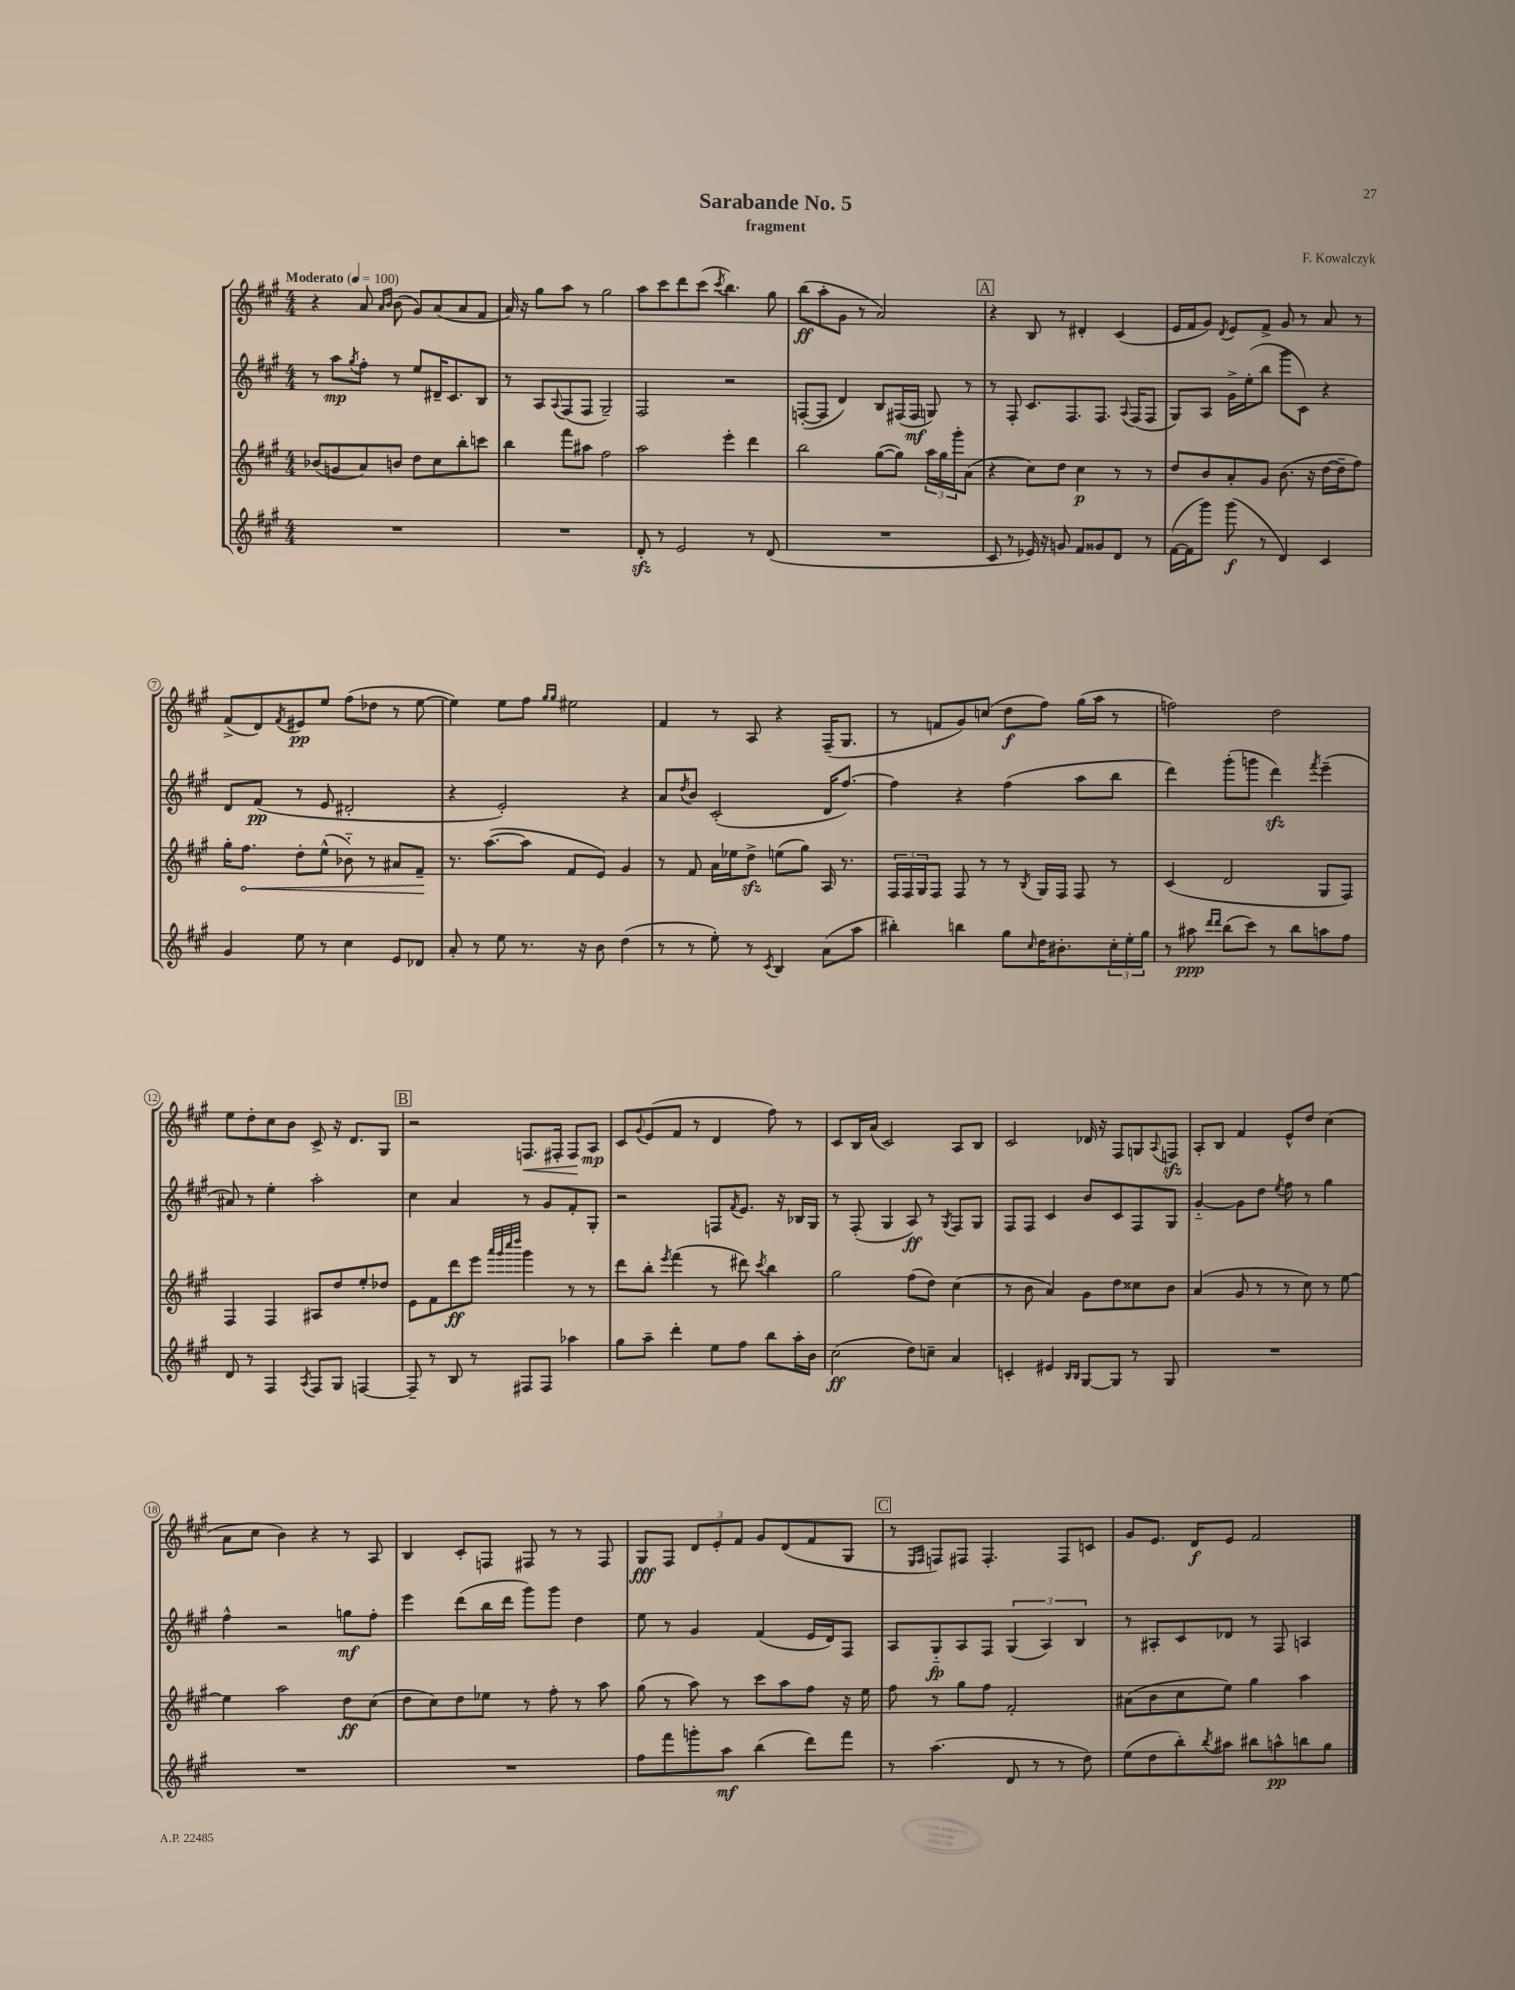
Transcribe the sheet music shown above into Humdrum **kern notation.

**kern	**dynam	**kern	**dynam	**kern	**dynam	**kern	**dynam
*part4	*part4	*part3	*part3	*part2	*part2	*part1	*part1
*staff4	*staff4	*staff3	*staff3	*staff2	*staff2	*staff1	*staff1
*clefG2	*	*clefG2	*	*clefG2	*	*clefG2	*
*k[f#c#g#]	*	*k[f#c#g#]	*	*k[f#c#g#]	*	*k[f#c#g#]	*
*M4/4	*	*M4/4	*	*M4/4	*	*M4/4	*
*MM100	*	*MM100	*	*MM100	*	*MM100	*
=1	=1	=1	=1	=1	=1	=1	=1
!	!	!	!	!	!	!LO:TX:a:B:t=Moderato	!
1r	.	(8b-X/L	.	8r	.	4r	.
.	.	8gn/	.	8aa\L	mp	.	.
.	.	.	.	8qgg#/	.	.	.
.	.	8a/)	.	8ff#'\J	.	8a/	.
.	.	.	.	.	.	16qqa/LL	.
.	.	.	.	.	.	16qqb/JJ	.
.	.	8bn/J	.	8r	.	(8b\	.
.	.	8dd\L	.	8ee/L	.	8g#/L)	.
.	.	8cc#\	.	16d#X~/K	.	(8a/	.
.	.	.	.	8.c#/	.	.	.
.	.	8bb'\	.	.	.	8a/	.
.	.	8cccn\J	.	8B/J	.	8f#/J	.
=2	=2	=2	=2	=2	=2	=2	=2
1r	.	4bb\	.	8r	.	16a/)	.
.	.	.	.	.	.	16r	.
.	.	.	.	8A/L	.	8gg#\L	.
.	.	.	.	8qqA/	.	.	.
.	.	8fff#\L	.	(8F#/	.	8aa\J	.
.	.	8aa#X\J	.	8F#/J	.	8r	.
.	.	2ff#\	.	2G#~/)	.	2gg#\	.
=3	=3	=3	=3	=3	=3	=3	=3
8dzz'/	.	2aa\	.	2F#/	.	8aa\L	.
8r	.	.	.	.	.	8ccc#\	.
2e/	.	.	.	.	.	8ddd\	.
.	.	.	.	.	.	(8ccc#\J	.
.	.	.	.	.	.	8qccc#/	.
.	.	4eee'\	.	2r	.	4.bb\)	.
8r	.	4ddd\	.	.	.	.	.
(8d/	.	.	.	.	.	8gg#\	.
=4	=4	=4	=4	=4	=4	=4	=4
1r	.	2bb\	.	([8Fn'/L	.	(8bb\L	ff
.	.	.	.	8F/J]	.	8aa'\	.
.	.	.	.	4d/)	.	8g#\J	.
.	.	.	.	.	.	8r	.
.	.	([8gg#\L	.	8B/L	.	2a/)	.
.	.	8gg#\J])	.	(16F#X/L	.	.	.
.	.	.	.	16F#/JJ	mf	.	.
.	.	24aa\LL	.	8Gn/)	.	.	.
.	.	24gg#\	.	.	.	.	.
.	.	24ggg#'\J	.	.	.	.	.
.	.	(8a\J	.	8r	.	.	.
!!LO:REH:place=s1:t=A
=5	=5	=5	=5	=5	=5	=5	=5
8c#/	.	4r	.	8r	.	4r	.
8r	.	.	.	8F#'/	.	.	.
16e-X/)	.	8cc#\L)	.	8.c#/L	.	8B/	.
16r	.	.	.	.	.	.	.
8gn/	.	8dd\J	.	.	.	8r	.
.	.	.	.	8.F#/	.	.	.
8f#/L	.	4cc#\	p	.	.	4d#X'/	.
8g##X/	.	.	.	8.F#/J	.	.	.
8d/J	.	8r	.	.	.	(4c#/	.
.	.	.	.	8qqA/	.	.	.
.	.	.	.	(16F#/KL	.	.	.
8r	.	8r	.	8F#/J	.	.	.
=6	=6	=6	=6	=6	=6	=6	=6
([16f#\LL	.	8dd/L	.	8G#/L)	.	16e/LL	.
16f#\J]	.	.	.	.	.	16f#/J	.
8ggg#\J)	.	8b/	.	8A/J	.	8g#/J)	.
.	.	.	.	.	.	8qd/	.
(8ggg#\	f	8a'/	.	16g#^\LL	.	8e/L	.
.	.	.	.	(16ee'\J	.	.	.
8r	.	8g#/J	.	8bb\J	.	8f#^/J	.
4d/)	.	(8.b\	.	8ggg#\L	.	8g#/	.
.	.	.	.	8c#\J)	.	8r	.
.	.	16r	.	.	.	.	.
4c#/	.	[16dd\LL	.	4r	.	8a/	.
.	.	16dd~\J]	.	.	.	.	.
.	.	8ff#\J)	.	.	.	8r	.
!!LO:LB:g=z
=7	=7	=7	=7	=7	=7	=7	=7
4g#/	.	16gg#'\KL	.	8d/L	.	(8f#^/L	.
!	!	!	!LO:HP:b	!	!	!	!
.	.	8.ff#\J	<	.	.	.	.
.	.	.	.	(8f#/J	pp	8d/)	.
.	.	.	.	.	.	8qf#/	.
8ee\	.	8dd'\L	.	8r	.	8e#X/	pp
8r	.	(8ee^^\J	.	8e/	.	8ee/J	.
4cc#\	.	8b-X\)	.	2d#X'/	.	(8ff#\L	.
.	.	8r	.	.	.	8dd-X\J	.
8e/L	.	8a#X/L	.	.	.	8r	.
8d-X/J	.	8f#~/J	.	.	.	[8ee\	.
.	.	.	[	.	.	.	.
=8	=8	=8	=8	=8	=8	=8	=8
8a'/	.	8.r	.	4r	.	4ee\])	.
8r	.	.	.	.	.	.	.
.	.	([8.aa\L	.	.	.	.	.
8ee\	.	.	.	2e'/)	.	8ee\L	.
8.r	.	8aa\J]	.	.	.	8ff#\J	.
.	.	.	.	.	.	16qqgg#/LL	.
.	.	.	.	.	.	16qqgg#/JJ	.
.	.	8f#/L	.	.	.	2ee#X\	.
16r	.	.	.	.	.	.	.
8b\	.	8e/J)	.	.	.	.	.
(4dd\	.	4g#/	.	4r	.	.	.
=9	=9	=9	=9	=9	=9	=9	=9
8r	.	8r	.	8a/L	.	4f#/	.
.	.	.	.	8qdd/	.	.	.
8r	.	8f#/	.	8b/J	.	.	.
8ee'\)	.	16a\LL	.	(2c#'/	.	8r	.
.	.	16ee-X\J	.	.	.	.	.
8r	.	8ddzz^\J	.	.	.	8A/	.
8qc#/	.	.	.	.	.	.	.
4B/	.	(8een\L	.	.	.	4r	.
.	.	8gg#\J)	.	.	.	.	.
(8a\L	.	16A/	.	16d/KL	.	(16F#~/KL	.
.	.	8.r	.	[8.ff#/J)	.	8.G#/J	.
8aa\J	.	.	.	.	.	.	.
=10	=10	=10	=10	=10	=10	=10	=10
4bb#X'\)	.	24F#/LL	.	4ff#\]	.	8r	.
.	.	24F#/	.	.	.	.	.
.	.	24G#/J	.	.	.	.	.
.	.	8F#/J	.	.	.	8fn/L	.
4bbn\	.	8F#/	.	4r	.	8g#/)	.
.	.	8r	.	.	.	(8ccn/J	.
8gg#\L	.	8r	.	(4ff#\	.	8dd\L	f
16qqcc#/	.	8qB/	.	.	.	.	.
16dd\K	.	16G#/LL	.	.	.	8ff#\J)	.
8.b#X'\	.	16F#/JJ	.	.	.	.	.
.	.	8F#/	.	8aa\L	.	(16gg#\LL	.
.	.	.	.	.	.	16aa\JJ	.
24cc#'\L	.	8r	.	8bb\J	.	8r	.
24ee'\	.	.	.	.	.	.	.
24gg#\JJ	.	.	.	.	.	.	.
=11	=11	=11	=11	=11	=11	=11	=11
8r	.	(4c#/	.	4ddd\)	.	2ffn\)	.
8aa#X\	ppp	.	.	.	.	.	.
16qqddd/LL	.	.	.	.	.	.	.
16qqddd/JJ	.	.	.	.	.	.	.
(8bb\L	.	2d/	.	(8ggg#'\L	.	.	.
8ccc#\J)	.	.	.	8gggn\J	.	.	.
8r	.	.	.	4dddzz\)	.	2dd\	.
8bb\L	.	.	.	.	.	.	.
.	.	.	.	8qfff#/	.	.	.
8aan\	.	8G#/L	.	(4eee~\	.	.	.
8ff#\J	.	8F#/J)	.	.	.	.	.
!!LO:LB:g=z
=12	=12	=12	=12	=12	=12	=12	=12
8d/	.	4F#/	.	8a#X/)	.	8ee\L	.
8r	.	.	.	8r	.	8dd'\	.
4F#/	.	4F#/	.	4ee'\	.	8cc#\	.
.	.	.	.	.	.	8b\J	.
8qA/	.	.	.	.	.	.	.
8F#/L	.	8A#X/L	.	2aa'\	.	8c#^/	.
8G#/J	.	8dd/	.	.	.	16r	.
.	.	.	.	.	.	8.d/L	.
[4Fn/	.	8ee'/	.	.	.	.	.
.	.	8dd-X/J	.	.	.	8G#/J	.
!!LO:REH:place=s1:t=B
=13	=13	=13	=13	=13	=13	=13	=13
8F~/]	.	8e\L	.	4cc#\	.	2r	.
8r	.	8f#\	.	.	.	.	.
8B/	.	8ddd\	ff	4a/	.	.	.
8r	.	8eee\J	.	.	.	.	.
.	.	32qqaaa/LLL	.	.	.	.	.
.	.	32qqggg#/	.	.	.	.	.
.	.	32qqcccc#/	.	.	.	.	.
.	.	32qqdddd/JJJ	.	.	.	.	.
!	!	!	!	!	!	!	!LO:HP:b
8F#X/L	.	4ggg#\	.	8r	.	8.Fn/L	<
8F#/J	.	.	.	8g#/L	.	.	.
.	.	.	.	.	.	16F#X'/Jk	.
4aa-X\	.	8r	.	8f#'/	.	8F#/L	.
.	.	8r	.	8G#'/J	.	8A/J	[ mp
=14	=14	=14	=14	=14	=14	=14	=14
8gg#\L	.	8ddd\L	.	2r	.	8c#/L	.
.	.	.	.	.	.	8qqg#/	.
8aa~\J	.	8bb'\J	.	.	.	(8e/	.
.	.	8qeee/	.	.	.	.	.
4ddd'\	.	(4fff#\	.	.	.	8f#/J	.
.	.	.	.	.	.	8r	.
8ee\L	.	8r	.	8Fn/L	.	4d/	.
.	.	.	.	8qf#/	.	.	.
8ff#\J	.	8ddd#X\)	.	8.e/J	.	.	.
.	.	8qccc#/	.	.	.	.	.
8bb\L	.	4bb\	.	.	.	8ff#\)	.
.	.	.	.	16r	.	.	.
16aa'\L	.	.	.	16B-X/LL	.	8r	.
16b\JJ	.	.	.	16G#/JJ	.	.	.
=15	=15	=15	=15	=15	=15	=15	=15
(2cc#\	ff	2gg#\	.	8r	.	8c#/L	.
.	.	.	.	(8F#'/	.	16B/L	.
.	.	.	.	.	.	(16a/JJ	.
.	.	.	.	4G#/	.	2c#/)	.
8dd\L)	.	(8ff#\L	.	8A/)	ff	.	.
8ccn~\J	.	8dd\J)	.	8r	.	.	.
.	.	.	.	8qG#/	.	.	.
4a/	.	(4cc#\	.	8F#/L	.	8A/L	.
.	.	.	.	8G#/J	.	8B/J	.
=16	=16	=16	=16	=16	=16	=16	=16
4cn'/	.	8r	.	8F#/L	.	2c#/	.
.	.	8b\	.	8F#/J	.	.	.
4e#X/	.	4a/)	.	4c#/	.	.	.
16qqB/LL	.	.	.	.	.	.	.
16qqB/JJ	.	.	.	.	.	.	.
[8G#/L	.	8g#\L	.	8b/L	.	16d-X/	.
.	.	.	.	.	.	16r	.
8G#/J]	.	8dd\	.	8c#/	.	8F#/L	.
8r	.	8cc##X\	.	8F#/	.	8Gn/	.
.	.	.	.	.	.	8qqA/	.
8G#/	.	8b\J	.	8G#/J	.	8Fnzz/J	.
=17	=17	=17	=17	=17	=17	=17	=17
1r	.	(4a/	.	[4g#/	.	8A'/L	.
.	.	.	.	.	.	8B/J	.
.	.	8g#/	.	8g#\L]	.	4f#/	.
.	.	8r	.	8dd\J	.	.	.
.	.	.	.	8qee/	.	.	.
.	.	8r	.	8ff#\	.	8e^^/L	.
.	.	8cc#\)	.	8r	.	8dd/J	.
.	.	8r	.	4gg#\	.	(4cc#\	.
.	.	[8ee\	.	.	.	.	.
!!LO:LB:g=z
=18	=18	=18	=18	=18	=18	=18	=18
1r	.	4ee\]	.	4ff#^^\	.	8a\L	.
.	.	.	.	.	.	8cc#\J	.
.	.	2aa\	.	2r	.	4b\)	.
.	.	.	.	.	.	4r	.
.	.	8dd\L	ff	8ggn\L	mf	8r	.
.	.	(8cc#\J	.	8ff#'\J	.	8A/	.
=19	=19	=19	=19	=19	=19	=19	=19
1r	.	8dd\L	.	4eee\	.	4B/	.
.	.	8cc#\)	.	.	.	.	.
.	.	8dd\	.	(8ddd\L	.	8c#'/L	.
.	.	8ee-X\J	.	16bb\L	.	8Fn/J	.
.	.	.	.	16ddd\JJ	.	.	.
.	.	8r	.	8ggg#\L)	.	8F#X/	.
.	.	8ff#'\	.	8ggg#\J	.	8r	.
.	.	8r	.	4dd\	.	8r	.
.	.	8aa\	.	.	.	8F#/	.
=20	=20	=20	=20	=20	=20	=20	=20
8ff#\L	.	(8gg#\	.	8ee\	.	8G#/L	fff
8fff#\	.	8r	.	8r	.	8F#/J	.
8gggn'\	.	8aa\)	.	4g#/	.	12d/L	.
.	.	.	.	.	.	12e'/	.
8aa\J	mf	8r	.	.	.	.	.
.	.	.	.	.	.	12f#/J	.
(4bb\	.	8ccc#\L	.	(4f#/	.	8g#/L	.
.	.	8aa\	.	.	.	(8d/	.
8ddd\L)	.	8ff#\J	.	16e/LL	.	8f#/	.
.	.	.	.	16d/J)	.	.	.
8fff#\J	.	16r	.	8F#/J	.	8G#/J	.
.	.	16ee\	.	.	.	.	.
!!LO:REH:place=s1:t=C
=21	=21	=21	=21	=21	=21	=21	=21
8r	.	8ff#\	.	8A/L	.	8r	.
.	.	.	.	.	.	16qqE/LL	.
.	.	.	.	.	.	16qqF#/JJ	.
(4.aa\	.	8r	.	8G#/	fp	8Fn/L)	.
.	.	8gg#\L	.	8A/	.	8F#X/J	.
.	.	8ff#\J	.	8F#/J	.	4.F#'/	.
8d/	.	2f#'/	.	(6G#/	.	.	.
8r	.	.	.	.	.	.	.
.	.	.	.	6A/)	.	.	.
8r	.	.	.	.	.	8F#/L	.
.	.	.	.	6B/	.	.	.
8dd\)	.	.	.	.	.	8cn/J	.
=22	=22	=22	=22	=22	=22	=22	=22
(8ee\L	.	(8a#X\L	.	8r	.	8g#/L	.
8dd\	.	8b\	.	8A#X'/L	.	8.e/J	.
8bb'\)	.	8cc#\	.	8c#/	.	.	.
.	.	.	.	.	.	16d/KL	f
8qbb/	.	.	.	.	.	.	.
8aa#X\J	.	8ee\J)	.	8d-X/J	.	8e/J	.
8bb#X\L	.	4gg#\	.	8r	.	2f#/	.
8aan^^\	pp	.	.	8F#/	.	.	.
8bbn\	.	4aa\	.	4An/	.	.	.
8gg#\J	.	.	.	.	.	.	.
==	==	==	==	==	==	==	==
*-	*-	*-	*-	*-	*-	*-	*-
